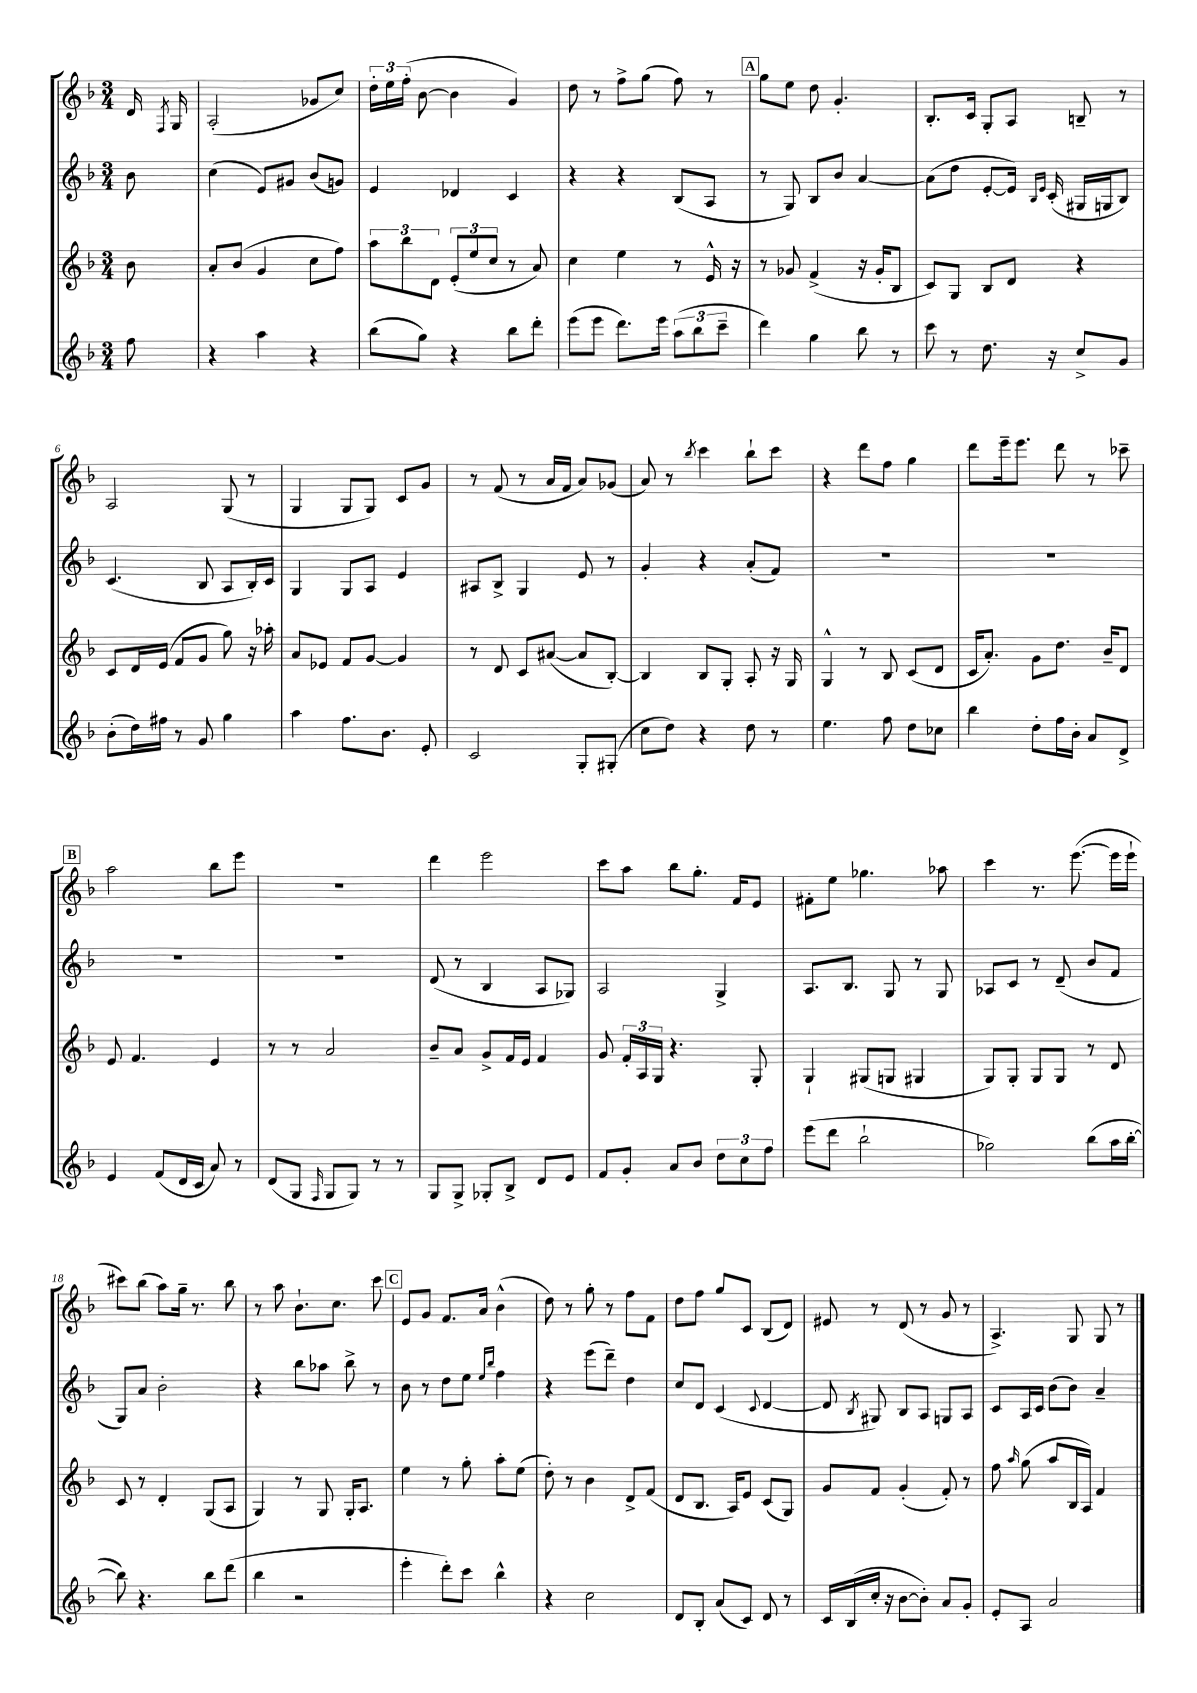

**kern	**kern	**kern	**kern
*staff4	*staff3	*staff2	*staff1
*clefG2	*clefG2	*clefG2	*clefG2
*k[b-]	*k[b-]	*k[b-]	*k[b-]
*M3/4	*M3/4	*M3/4	*M3/4
8ff	8b-	8b-	16d
.	.	.	8qF
.	.	.	16G
=	=	=	=
4r	8a'	(4cc	(2A'
.	(8b-	.	.
4aa	4g	8e)	.
.	.	8g#	.
4r	8cc	(8b-	8g-
.	8ff)	8g)	8cc)
=	=	=	=
(8bb-	12aa	4e	24dd'
.	.	.	24ee
.	12bb-	.	(24ff'
8gg)	.	.	[8b-
.	12d	.	.
4r	(12e'	4d-	4b-]
.	12ee	.	.
.	12cc	.	.
8bb-	8r	4c	4g)
8ddd'	8a)	.	.
=	=	=	=
(8eee	4cc	4r	8dd
8eee	.	.	8r
8.ddd)	4ee	4r	8ff^
.	.	.	(8gg
16eee	.	.	.
(12aa	8r	(8B-	8ff)
12bb-	.	.	.
.	16e^^	8A	8r
12ccc~	.	.	.
.	16r	.	.
=	=	=	=
4ddd)	8r	8r	8gg
.	8g-	8G)	8ee
4gg	(4f^	8B-	8dd
.	.	8b-	4.g'
8bb-	16r	[4a	.
.	16g-'	.	.
8r	8B-	.	.
=	=	=	=
8ccc	8c)	(8a]	8.B-'
8r	8G	8dd	.
.	.	.	16c
8.dd	8B-	[8e'	8G'
.	8d	16e])	8A
.	.	16qqB-	.
.	.	16qqe	.
16r	.	(16c'	.
8cc^	4r	16G#	8B~
.	.	16G	.
8g	.	8B-)	8r
=	=	=	=
(8b-'	8c	(4.c	2A
16dd)	16d	.	.
16ff#	(16e	.	.
8r	8f	.	.
8g	8g	8B-	.
4gg	8gg)	8A	(8G
.	16r	16B-')	8r
.	16aa-'	16c	.
=	=	=	=
4aa	8a	4G	4G
.	8e-	.	.
8.ff	8f	8G	8G
.	[8g	8A	8G)
8.b-	.	.	.
.	4g]	4e	8c
8e'	.	.	8g
=	=	=	=
2c	8r	8A#	8r
.	8d	8B-^	(8f
.	8c	4G	8r
.	([8a#	.	16a
.	.	.	16f
8G'	8a#]	8e	8a)
(8G#'	[8B-')	8r	(8g-
=	=	=	=
8cc	4B-]	4g'	8a)
8dd)	.	.	8r
.	.	.	8qbb-
4r	8B-	4r	4ccc
.	8G'	.	.
8dd	8A'	(8a'	8bb-`
8r	16r	8f)	8ccc
.	16G	.	.
=	=	=	=
4.ee	4G^^	2.r	4r
.	8r	.	8ddd
8ff	8B-	.	8ff
8dd	(8c	.	4gg
8cc-	8d	.	.
=	=	=	=
4bb-	16c	2.r	8ddd
.	8.a')	.	.
.	.	.	16eee~
.	.	.	8.eee
8dd'	8g	.	.
16ff	8.dd	.	8ddd
16b-'	.	.	.
8a	.	.	8r
.	16b-~	.	.
8d^	8d	.	8ccc-~
=	=	=	=
4e	8e	2.r	2aa
.	4.f	.	.
(8f	.	.	.
16d	.	.	.
16c	.	.	.
8a)	4e	.	8bb-
8r	.	.	8eee
=	=	=	=
(8d	8r	2.r	2.r
8G	8r	.	.
16qqF	.	.	.
8G	2a	.	.
8G)	.	.	.
8r	.	.	.
8r	.	.	.
=	=	=	=
8G	8b-~	(8d	4ddd
8G^	8a	8r	.
8G-'	8g^	4B-	2eee
8B-^	16f	.	.
.	16e	.	.
8d	4f	8A	.
8e	.	8G-)	.
=	=	=	=
8f	8g	2A	8ccc
8g'	24f'	.	8aa
.	24A	.	.
.	24G	.	.
8a	4.r	.	8bb-
8b-	.	.	8.gg'
12dd	.	4G^	.
.	.	.	16f
12cc	.	.	.
.	8G'	.	8e
12ff	.	.	.
=	=	=	=
(8eee	4G`	8.A	8f#'
8ddd	.	.	8ee
.	.	8.B-	.
2bb-`	(8G#	.	4.gg-
.	8G	8G	.
.	4G#	8r	.
.	.	8G	8aa-
=	=	=	=
2gg-)	8G)	8A-	4ccc
.	8G'	8c	.
.	8G	8r	8.r
.	8G	(8d~	.
.	.	.	([8.eee
(8bb-	8r	8b-	.
16aa	8d	8f	16eee]
[16bb-'	.	.	16eee`
=	=	=	=
8bb-])	8c	8G)	8ccc#)
4.r	8r	8a	(8bb-
.	4d'	2b-'	8aa)
.	.	.	16gg~
.	.	.	8.r
8bb-	(8G	.	.
(8ddd	8A	.	8bb-
=	=	=	=
4bb-	4G)	4r	8r
.	.	.	8aa
2r	8r	8bb-	8.b-`
.	8G	8aa-	.
.	.	.	8.cc
.	16G'	8bb-^	.
.	8.A	.	.
.	.	8r	8ccc
=	=	=	=
4eee'	4ee	8b-	8e
.	.	8r	8g
8ddd')	8r	8dd	8.f
8ccc	8gg'	8ee	.
.	.	.	16a
.	.	16qqee	.
.	.	16qqbb-	.
4bb-^^	8aa'	4ff	(4b-^^
.	(8ee	.	.
=	=	=	=
4r	8dd')	4r	8dd)
.	8r	.	8r
2cc	4b-	(8eee	8gg'
.	.	8ddd~)	8r
.	8d^	4dd	8ff
.	(8f	.	8f
=	=	=	=
8d	8d	8cc	8dd
8B-'	8.B-	8d	8ff
(8a	.	(4c	8gg
.	16A)	.	.
8c)	8e	.	8c
.	.	8qqc	.
8d	(8c	[4d	(8B-
8r	8G)	.	8d)
=	=	=	=
16c	8g	8d]	8e#
(16B-	.	.	.
.	.	8qB-	.
16cc'	8f	8G#)	8r
16r	.	.	.
[8b-	(4g'	8B-	(8d
8b-'])	.	8A	8r
8a	8f')	8G	8g
8g'	8r	8A	8r
=	=	=	=
8e'	8ff	8c	4.A^)
.	16qqaa	.	.
8A	(8gg	16A	.
.	.	16c	.
2a	8aa	(8b-	.
.	16B-	8b-)	8G
.	16A)	.	.
.	4f	4a~	8G
.	.	.	8r
==	==	==	==
*-	*-	*-	*-
